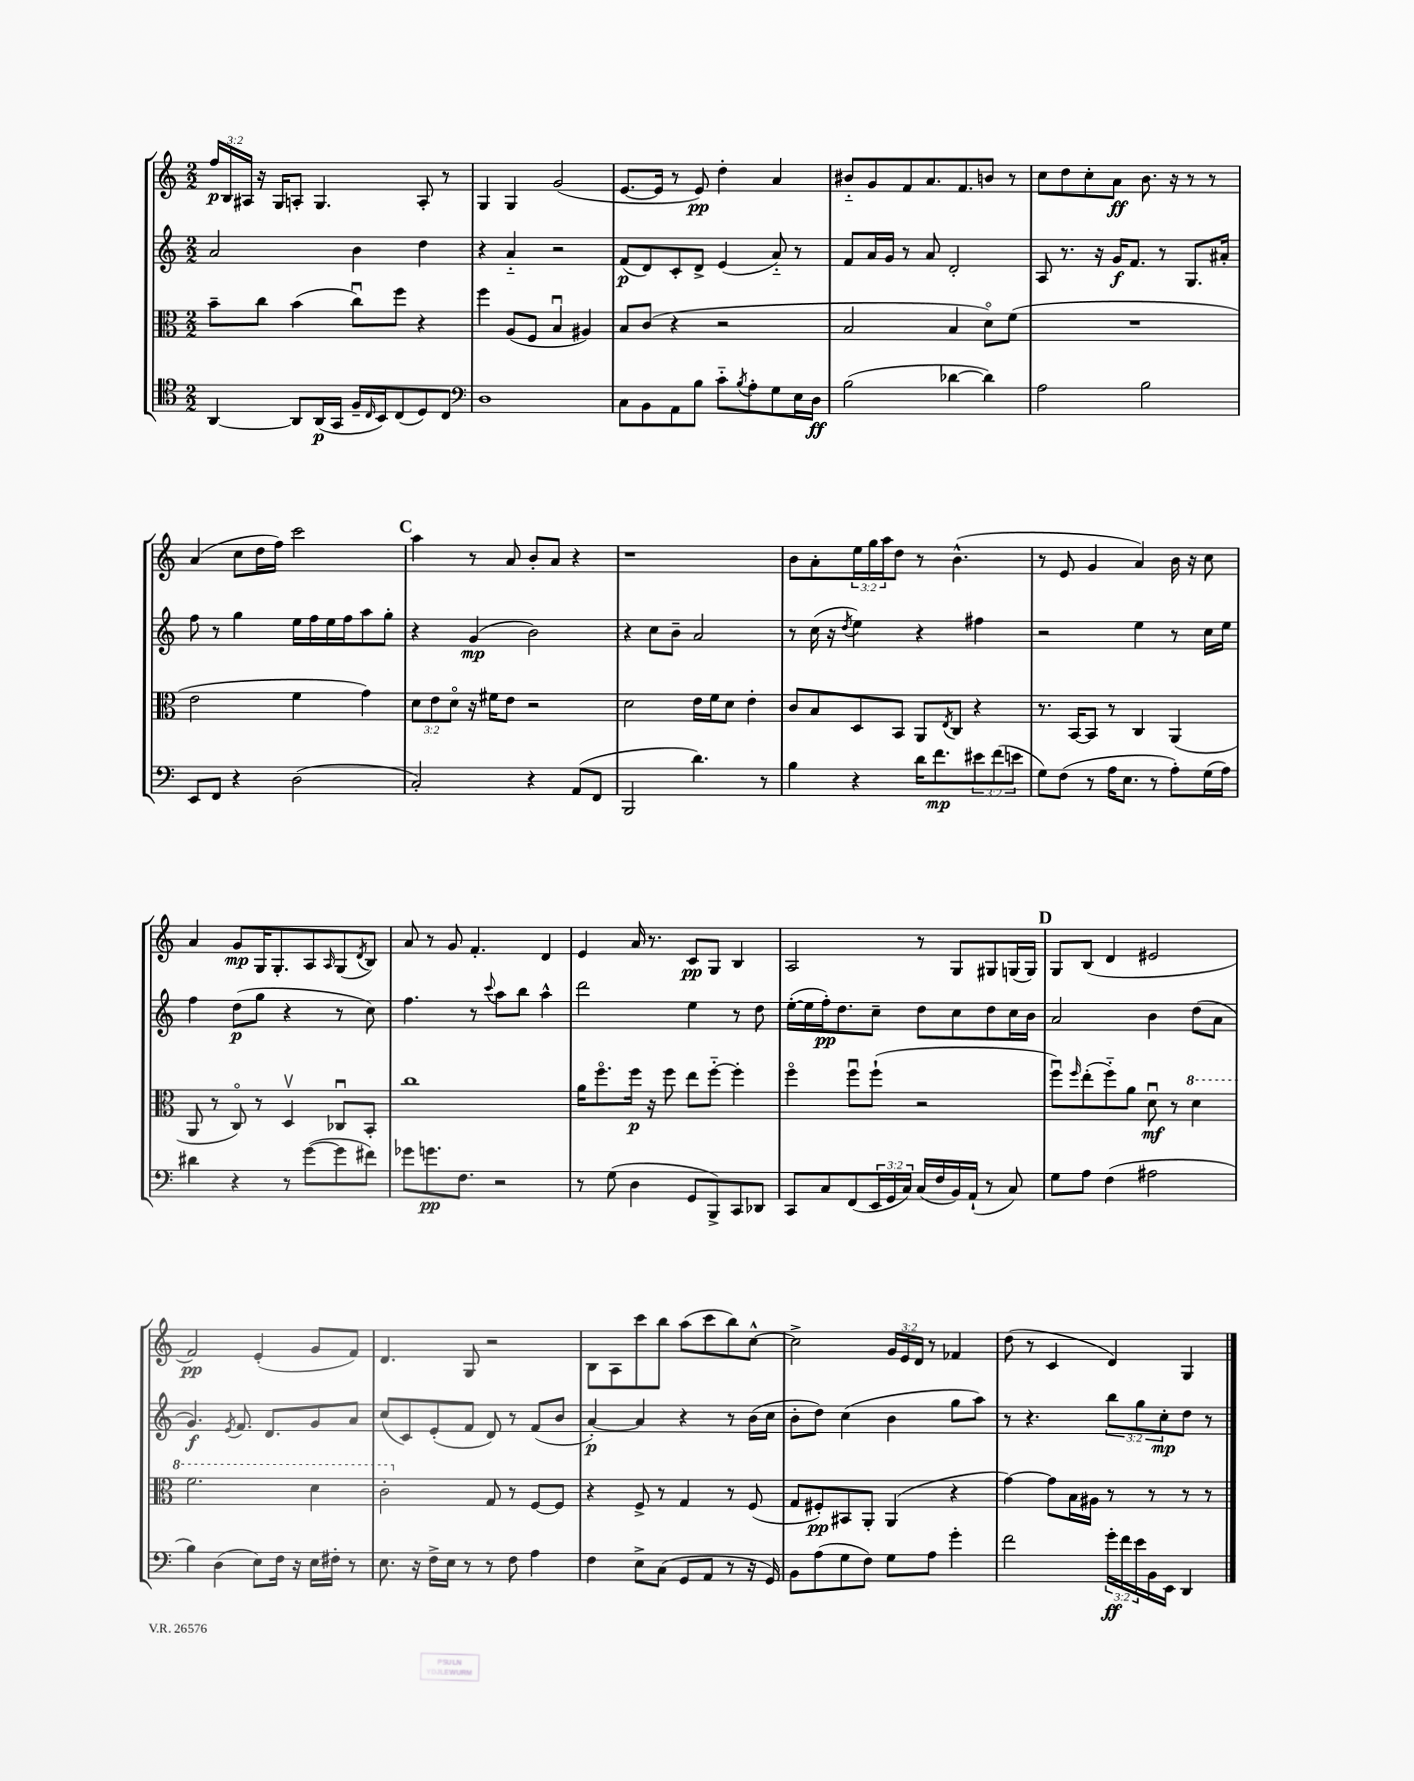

**kern	**kern	**kern	**kern
*staff4	*staff3	*staff2	*staff1
*clefC4	*clefC3	*clefG2	*clefG2
*k[]	*k[]	*k[]	*k[]
*M2/2	*M2/2	*M2/2	*M2/2
[4AA	8b~	2a	24ff
.	.	.	24B
.	.	.	24A#
.	8cc	.	16r
.	.	.	16G
8AA]	(4b	.	8A'
(16AA	.	.	4.G
16GG	.	.	.
16F~	8ccu)	4b	.
16qqC	.	.	.
16BB)	.	.	.
(8C	8ff	.	.
8D)	4r	4dd	8A'
8C	.	.	8r
=	=	=	=
*clefF4	*	*	*
1D	4ff	4r	4G
.	(8A	4a'~	4G
.	8F	.	.
.	4Bu	2r	(2g
.	4A#)	.	.
=	=	=	=
8C	8B	(8f	[8.e
8BB	(8c	8d)	.
.	.	.	16e]
8AA	4r	8c'	8r
8B	.	8d^	8e)
8c'~	2r	(4e	4dd'
8qB	.	.	.
8A'	.	.	.
8G	.	8a'~)	4a
16E	.	8r	.
16D	.	.	.
=	=	=	=
(2B	2B	8f	8b#'~
.	.	16a	8g
.	.	16g	.
.	.	8r	8f
.	.	8a	8.a
[4d-	4B	2d'	.
.	.	.	8.f
4d-])	8do)	.	8b
.	(8f	.	8r
=	=	=	=
2A	1r	8A	8cc
.	.	8.r	8dd
.	.	.	8cc'
.	.	16r	.
.	.	16g	8a
.	.	8.f	.
2B	.	.	8.b
.	.	8r	.
.	.	.	16r
.	.	8.G	8r
.	.	.	8r
.	.	16a#'	.
=	=	=	=
8EE	2e	8ff	(4a
8FF	.	8r	.
4r	.	4gg	8cc
.	.	.	16dd
.	.	.	16ff)
(2D	4f	16ee	2ccc
.	.	16ff	.
.	.	16ee	.
.	.	16ff	.
.	4g)	8aa	.
.	.	8gg'	.
=	=	=	=
2C')	12d	4r	4aa
.	12e	.	.
.	12do	.	.
.	16r	(4g	8r
.	16f#	.	.
.	8e	.	8a
4r	2r	2b)	8b'
.	.	.	8a
(8AA	.	.	4r
8FF	.	.	.
=	=	=	=
2BBB	2d	4r	1r
.	.	8cc	.
.	.	8b~	.
4.d)	16e	2a	.
.	16f	.	.
.	8d	.	.
.	4e'	.	.
8r	.	.	.
=	=	=	=
4B	8c	8r	8b
.	8B	(16cc	8a'
.	.	16r	.
.	.	8qdd	.
4r	8D	4ee)	24ee
.	.	.	24gg
.	.	.	24aa
.	8BB	.	8dd
16d	8AA	4r	8r
8.f	.	.	.
.	8qE	.	.
.	8C	.	(4.b^^
12e#	4r	4ff#	.
(12f	.	.	.
12e	.	.	.
=	=	=	=
8G)	8.r	2r	8r
(8F	.	.	8e
.	[16BB	.	.
8r	8BB]	.	4g
16A	8r	.	.
8.E	.	.	.
.	4C	4ee	4a)
8r	.	.	.
8A')	(4AA	8r	16b
.	.	.	16r
(16G	.	16cc	8cc
16A)	.	16ee	.
=	=	=	=
4d#	8AA	4ff	4a
.	8r	.	.
4r	8Co)	(8dd	8g
.	8r	8gg	16G
.	.	.	8.G'
8r	4Dv	4r	.
([8g	.	.	8A
.	.	.	16qqA
8g]	8C-u	8r	(8G
.	.	.	8qd
8f#)	8BB'	8cc)	8B)
=	=	=	=
8g-	1cc	4.ff	8a
8.g	.	.	8r
.	.	.	8g
8.F	.	.	.
.	.	8r	4.f'
.	.	8qqccc	.
2r	.	8aa	.
.	.	8bb	.
.	.	4aa^^	4d
=	=	=	=
8r	16a	2ddd	4e
.	8.ffo	.	.
(8G	.	.	.
4D	16ff	.	16a
.	16r	.	8.r
.	8ff	.	.
8GG	8ee	4ee	8c
8BBB^)	[8ff'~	.	8G
8CC	4ff']	8r	4B
8DD-	.	8dd	.
=	=	=	=
8CC	4ffo	([16ee'	2A
.	.	16ee]	.
8C	.	16ff')	.
.	.	8.dd	.
(8FF	8ffu	.	.
24EE	(8ff`	8cc~	.
24GG	.	.	.
24C)	.	.	.
(16C	2r	8dd	8r
16F	.	.	.
16BB)	.	8cc	8G
(16AA`	.	.	.
8r	.	8dd	8G#
8C)	.	16cc	(16G
.	.	16b	16G)
=	=	=	=
8G	8ffu)	2a	8G
.	16qqff	.	.
8A	(8ee'	.	(8B
(4F	8ff'~)	.	4d
.	8a	.	.
2A#	8du	4b	2e#
.	8r	.	.
.	4dd	(8dd	.
.	.	8a	.
=	=	=	=
4B)	2.ff	4.g)	2f)
(4D	.	.	.
.	.	8qe	.
.	.	8.f	.
8E)	.	.	(4e'
.	.	8.d	.
16F	.	.	.
16r	.	.	.
16E	4dd	8g	8g
16F#'	.	.	.
8r	.	8a	8f)
=	=	=	=
8.E	2cc'	(8cc	4.d
.	.	8c)	.
16r	.	.	.
16F^	.	(8e'	.
16E	.	.	.
8r	.	8f	8G
8r	8G	8d)	2r
8F	8r	8r	.
4A	[8F	(8f	.
.	8F]	8b	.
=	=	=	=
4F	4r	[4a')	8B
.	.	.	8A
8E^	8F^	4a]	8ccc
(8C	8r	.	8bb
8GG	4G	4r	(8aa
8AA	.	.	8ccc
8r	8r	8r	8bb)
16r	(8F	(16b	[8cc^^
16GG)	.	16cc	.
=	=	=	=
8BB	8G	8b'	2cc^]
(8A	8F#')	8dd)	.
8G	8BB#	(4cc	.
8F)	8AA'	.	.
8G	(4AA	4b	24g
.	.	.	24e
.	.	.	24d
8A	.	.	8r
4g'	4r	8gg	4f-
.	.	8aa)	.
=	=	=	=
2f	[4g)	8r	(8dd
.	.	4.r	8r
.	8g]	.	4c
.	16B	.	.
.	16A#	.	.
24g'	8r	12bb	4d)
24f	.	.	.
24e	.	12gg	.
16BB	8r	.	.
.	.	12cc'	.
16EE	.	.	.
4DD	8r	8dd	4G
.	8r	8r	.
==	==	==	==
*-	*-	*-	*-
